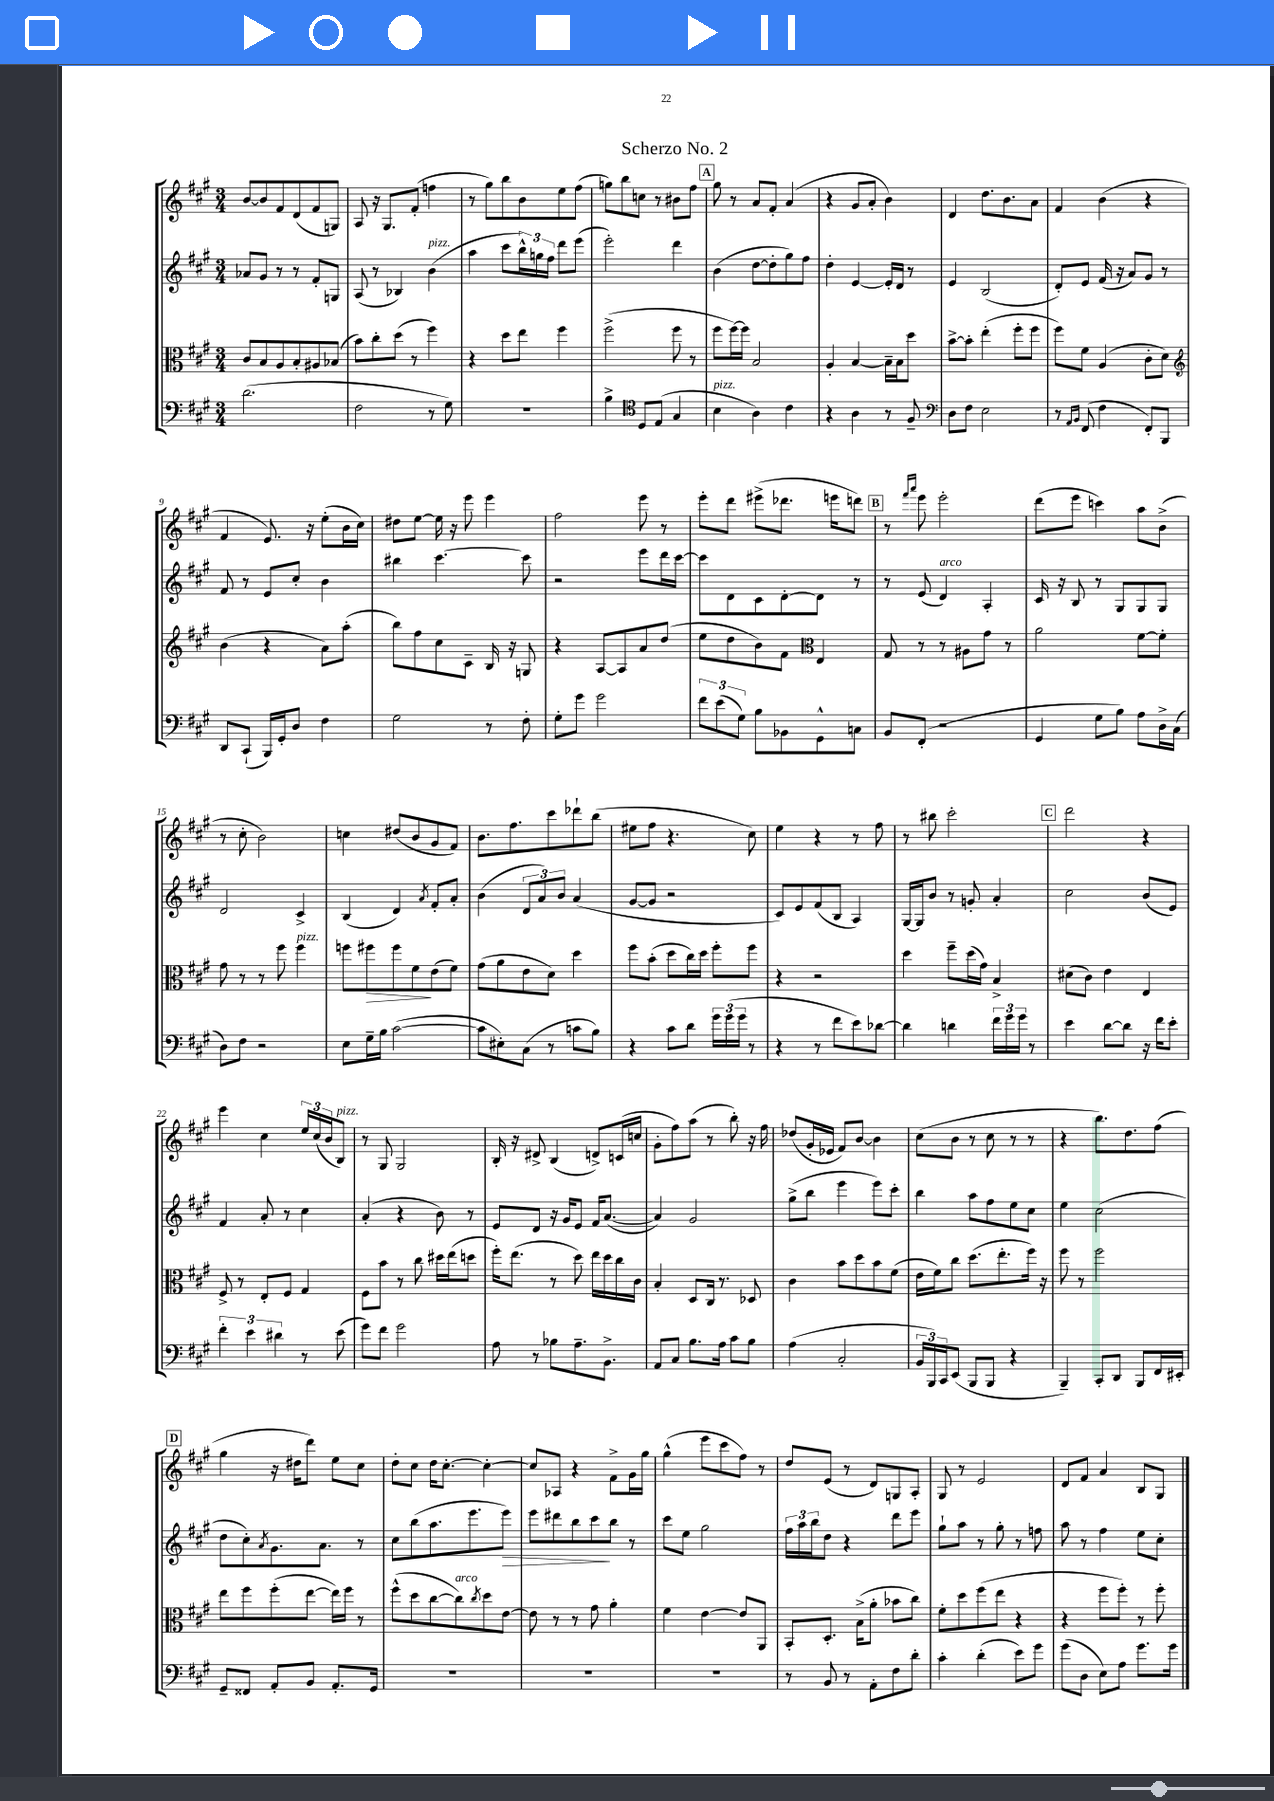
\header { title = "Scherzo No. 2" }
<<
\new StaffGroup <<
\new Staff = "s0" {
    \clef treble \key a \major \numericTimeSignature \time 3/4
    b'8~ b'8 fis'8 d'8( fis'8 g8) |
    a8 r16 gis8. fis'8-.( f''4 |
    r8 gis''8) b''8 b'8 e''8 fis''8( |
    g''8) b''8 c''8 r8 bis'8 fis''8 |
    \mark \markup { \box "A" } gis''8 r8 a'8 fis'8-. a'4( |
    r4 gis'8 a'8-. b'4) |
    d'4 d''8. b'8. a'8 |
    fis'4 b'4( r4 |
    fis'4 e'8.) r16 e''8-.( b'16 cis''16) |
    dis''8 e''8~ e''16 r16 e'''8 e'''4 |
    fis''2 e'''8 r8 |
    e'''8-. d'''8 eis'''8->( des'''8. e'''16 d'''8) |
    \mark \markup { \box "B" } r8 \grace { fis'''16 a'''16 } e'''8 e'''2-. |
    d'''8( e'''8 c'''4) a''8 b'8->( |
    r8 cis''8-. b'2) |
    c''4 dis''8( b'8 gis'8 fis'8) |
    b'8. fis''8. cis'''8 des'''8-! b''8( |
    eis''8 fis''8 r4. cis''8) |
    e''4 r4 r8 fis''8 |
    r8 bis''8 cis'''2-. |
    \mark \markup { \box "C" } d'''2 r4 |
    e'''4 cis''4 \tuplet 3/2 { e''16 cis''16( b'16 } b8^\markup { \italic "pizz." }) |
    r8 gis8 gis2 |
    b16-. r16 dis'8-> b4( d'8->) c'16( c''16 |
    gis'8-. fis''8) a''8( r8 b''8-.) r16 fis''16 |
    des''8( gis'16-. ees'16 fis'8) b'8~ b'4 |
    cis''8( b'8 r8 cis''8 r8 r8 |
    r4 b''8.) d''8. fis''8( |
    \mark \markup { \box "D" } gis''4 r16 dis''16 d'''8) e''8 cis''8 |
    d''8-. cis''8 d''16 cis''8.~-. cis''4~-. |
    cis''8 aes8 r4 fis'8-> gis'16 gis''16 |
    gis''4-^( e'''8 cis'''8 fis''8) r8 |
    d''8 e'8( r8 d'8) g8 a8-. |
    gis8 r8 e'2 |
    d'8 fis'8 a'4 b8 gis8 \bar "|." |
}
\new Staff = "s1" {
    \clef treble \key a \major \numericTimeSignature \time 3/4
    aes'8 gis'8 r8 r8 fis'8-. g8 |
    a8( r8 bes4) b'4^\markup { \italic "pizz." }( |
    a''4 cis'''8 \tuplet 3/2 { b''16-^) g''16 fis''16 } d'''8 e'''8( |
    e'''2-.) d'''4 |
    \mark \markup { \box "A" } b'4( d''8~ d''8-. gis''8) fis''8 |
    d''4-. e'4~ e'16-. d'16 r8 |
    e'4 b2( |
    d'8-.) e'8 fis'16( r16 a'8) gis'8 r8 |
    fis'8 r8 e'8 cis''8-. b'4 |
    bis''4 cis'''4.~ cis'''8 |
    r2 e'''8 d'''16 cis'''16~ |
    cis'''8 d'8 cis'8 d'8~-. d'8 r8 |
    \mark \markup { \box "B" } r8 e'8( d'4^\markup { \italic "arco" }) a4-. |
    cis'16 r16 b8 r8 gis8 gis8 gis8 |
    d'2 cis'4-> |
    b4( d'4) \acciaccatura { a'8 } fis'8-. a'8-. |
    b'4( \tuplet 3/2 { d'8 a'8) b'8 } a'4( |
    gis'8~ gis'8 r2 |
    cis'8) e'8 fis'8( b8 a4) |
    gis16~ gis16 b'8 r8 g'8-. a'4-. |
    \mark \markup { \box "C" } cis''2 b'8( e'8) |
    fis'4 a'8-. r8 cis''4 |
    a'4-.( r4 b'8) r8 |
    e'8 d'8 r16 gis'16 e'8 fis'16 a'8.~( |
    a'4) gis'2 |
    gis''8->( b''8 e'''4 e'''8) cis'''8-. |
    b''4 a''8 fis''8 e''8 cis''8 |
    e''4 cis''2( |
    \mark \markup { \box "D" } d''8 cis''8-.) \acciaccatura { a'8 } gis'8. a'8. r8 |
    cis''8 b''8( a''8. e'''8. e'''8\>) |
    e'''8 dis'''8 b''8 cis'''8\! b''8 r8 |
    cis'''8 e''8 gis''2 |
    \tuplet 3/2 { fis''16 a''16 b''16 } d''8 r4 d'''8 e'''8 |
    gis''8-! a''8 r8 gis''8-. r8 f''8 |
    a''8 r8 fis''4 e''8 cis''8-. \bar "|." |
}
\new Staff = "s2" {
    \clef alto \key a \major \numericTimeSignature \time 3/4
    cis'8 b8 a8 b8-. ais8 bes8( |
    b'8) cis''8-. d''8( r8 fis''4) |
    r4 d''8 e''8 fis''4 |
    fis''2->( fis''8 r8 |
    \mark \markup { \box "A" } fis''8 fis''16~) fis''16 b2 |
    a4-. b4~ b16-- b16 d''8 |
    b'8~-> b'8-. e''4-.( fis''8-. fis''8 |
    fis''8) fis'8 a4( cis'8-. d'8) |
    \clef treble b'4( r4 a'8) a''8-.( |
    b''8) fis''8 cis''8 cis'8-- b16 r16 g8 |
    r4 a8~ a8 a'8 d''8( |
    e''8 d''8 b'8) fis'8 \clef alto e4 |
    \mark \markup { \box "B" } gis8 r8 r8 ais8 gis'8 r8 |
    a'2 fis'8~ fis'8-. |
    gis'8 r8 r8 fis''8 fis''4^\markup { \italic "pizz." } |
    f''8 fis''8\> fis''8 fis'8\! e'8( fis'8) |
    gis'8( a'8 e'8 d'8) d''4 |
    fis''8 b'8-.( d''8 cis''16) d''16 fis''8-. fis''8 |
    r4 r2 |
    d''4 fis''8-- d''16( gis'16) b4-> |
    \mark \markup { \box "C" } dis'8( cis'8) e'4 e4 |
    fis8-> r8 e8-. fis8 gis4 |
    fis8 b'8 r8 cis''8 dis''16 e''16( d''8 |
    fis''16-.) e''8.( r8 d''8) e''16 d''16 cis''16 cis'16 |
    b4-. d8 cis16 r8. des8 |
    cis'4 b'8 d''8 b'8 fis'8( |
    e'16 fis'16) cis''8 d''8.( e''8.-. fis''16) r16 |
    fis''8 r8 fis''2 |
    \mark \markup { \box "D" } e''8 fis''8 fis''8-.( e''8~ e''16) fis''16 r8 |
    fis''8-^( d''8 cis''8~ cis''8^\markup { \italic "arco" }) \acciaccatura { cis''8 } d''8 e'8~ |
    e'8 r8 r8 gis'8 a'4-. |
    fis'4 e'4~ e'8 a,8 |
    b,8-. d8.-. b16->( a'8-. bes'8 cis''8) |
    fis'8-. d''8 fis''8( e''8 r4 |
    r4 fis''8 fis''8-.) r8 fis''8-. \bar "|." |
}
\new Staff = "s3" {
    \clef bass \key a \major \numericTimeSignature \time 3/4
    d'2.( |
    fis2 r8 gis8) |
    R2. |
    b4-> \clef tenor d8 e8( gis4 |
    \mark \markup { \box "A" } b4^\markup { \italic "pizz." } a4) cis'4 |
    r4 a4 r8 fis8-- |
    \clef bass d8 fis8 e2 |
    r8 \grace { a,16 b,16 } fis,8( fis4 fis,8-.) b,,8 |
    d,8 cis,8-!( b,,16) gis,16-. d8 fis4 |
    gis2 r8 fis8-. |
    gis8-. gis'8 gis'2 |
    \tuplet 3/2 { fis'8 e'8( gis8) } b8 bes,8 gis,8-^ c8 |
    \mark \markup { \box "B" } b,8 fis,8-.( r2 |
    gis,4 gis8 b8) a8 d16-> cis16( |
    d8) fis8 r2 |
    e8 gis16-- b16 cis'2~( |
    cis'8 eis8-.) cis8( r8 c'8 b8) |
    r4 cis'8 d'8 \tuplet 3/2 { gis'16 gis'16( gis'16 } r8 |
    r4 r8 fis'8 e'8) des'8~ |
    des'4 d'4 \tuplet 3/2 { fis'16 gis'16 gis'16 } r8 |
    \mark \markup { \box "C" } e'4 d'8~ d'8 r16 fis'16 e'8-. |
    \tuplet 3/2 { fis'4-. e'4 dis'4 } r8 e'8( |
    gis'8) fis'8 gis'2 |
    a8 r8 bes8 a8.-- b,8.-> |
    a,8 cis8 b8. a16 cis'8 b8 |
    a4( cis2-. |
    \tuplet 3/2 { b,16 b,,16) cis,16 } e,8( b,,8 b,,8 r4 |
    b,,4--) cis,8-. d,8 b,,8 fis,16 eis,16-. |
    \mark \markup { \box "D" } gis,8-- fisis,8 a,8-. b,8 a,8.-. gis,16 |
    R2. |
    R2. |
    R2. |
    r8 b,8 r8 a,8-. fis8 d'8-. |
    cis'4-. d'4-.( e'8) gis'8 |
    gis'8( d8 e8) a8 gis'8. gis'16 \bar "|." |
}
>>
>>
